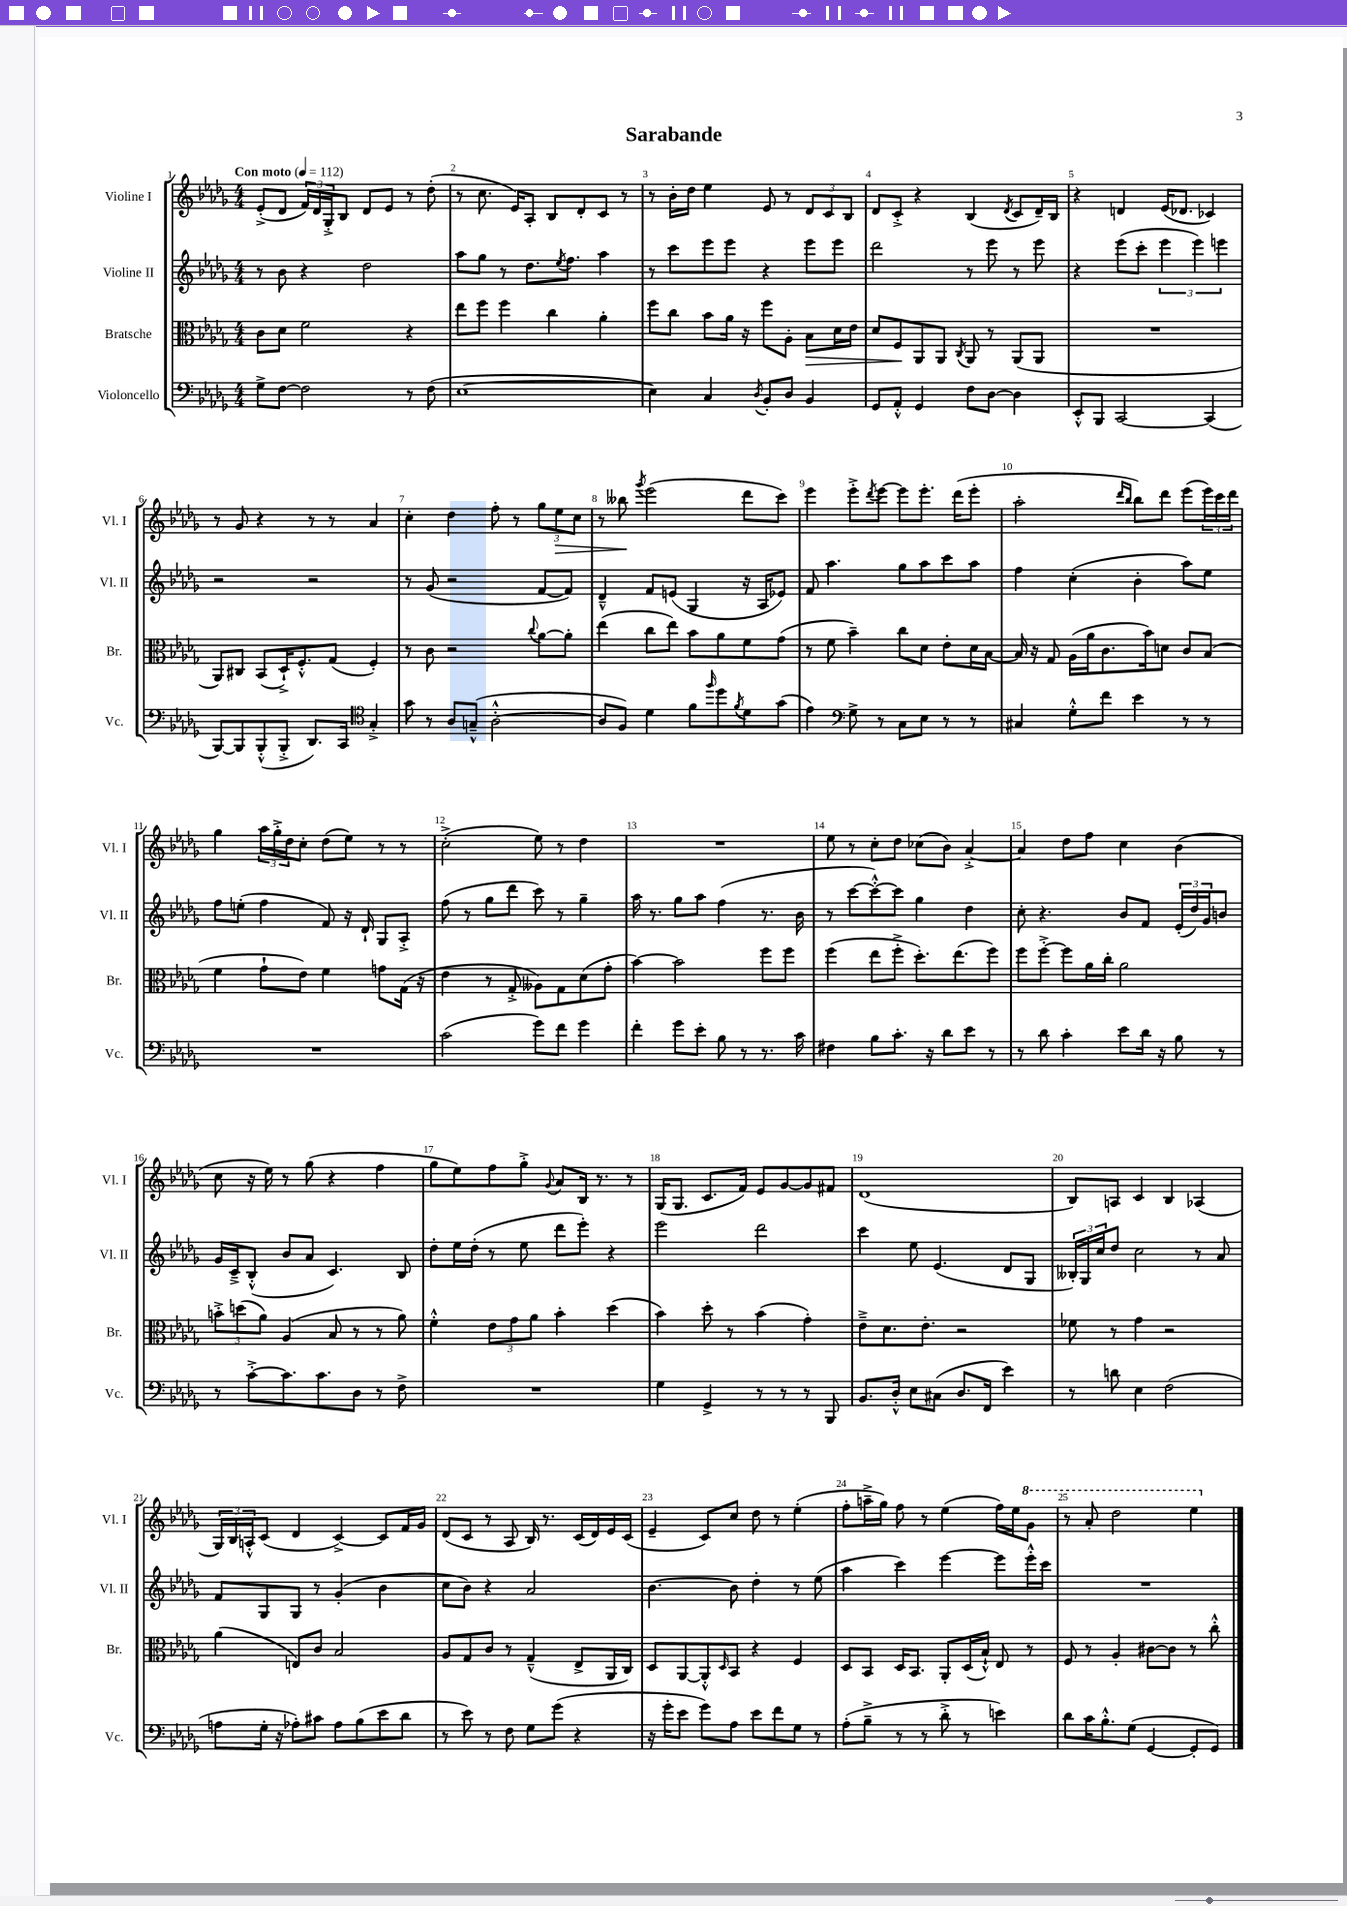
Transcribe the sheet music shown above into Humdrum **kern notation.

**kern	**kern	**kern	**kern
*staff4	*staff3	*staff2	*staff1
*clefF4	*clefC3	*clefG2	*clefG2
*k[b-e-a-d-g-]	*k[b-e-a-d-g-]	*k[b-e-a-d-g-]	*k[b-e-a-d-g-]
*M4/4	*M4/4	*M4/4	*M4/4
*MM112	*MM112	*MM112	*MM112
8G-^	8c	8r	(8e-'^
[8F	8d-	8b-	8d-
2F]	2f	4r	24f)
.	.	.	24d-
.	.	.	24G-'^
.	.	.	8B-
.	.	2dd-	8d-
.	.	.	8e-
8r	4r	.	8r
(8F	.	.	(8dd-'
=	=	=	=
[1E-	8ee-	8aa-	8r
.	8ff	8gg-	8.cc
.	4ff	8r	.
.	.	.	16e-)
.	.	8.dd-	8A-'
.	4cc	.	8B-
.	.	8qee-	.
.	.	8.ff	.
.	.	.	8d-'
.	4a-'	4aa-	8c
.	.	.	8r
=	=	=	=
4E-])	8ff	8r	8r
.	8cc	8ccc	16b-'
.	.	.	16dd-
4C	8b-	8eee-	4ee-
.	16a-	8eee-	.
.	16r	.	.
8qD-	.	.	.
8BB-'	8ff	4r	8e-
8D-	8A-'	.	8r
4BB-	8B-	8eee-	12d-
.	.	.	12c
.	16d-	8eee-	.
.	.	.	12B-
.	16e-	.	.
=	=	=	=
8GG-	8d-	2ddd-	8d-
8AA-'^^	8F	.	8c'^
4GG-	8AA-	.	4r
.	8AA-	.	.
.	8qC	.	.
8F	8AA-	8r	(4B-
[8D-	8r	8eee-	.
.	.	.	8qd-
4D-]	(8AA-	8r	8c
.	8AA-	8eee-	16d-~)
.	.	.	16B-
=	=	=	=
8EE-'^^	1r	4r	4r
8BBB-	.	.	.
[2CC	.	(8eee-	4d
.	.	8ccc'	.
.	.	6eee-	(16e-
.	.	.	8.d-
.	.	6eee-)	.
(4CC]	.	.	4c-)
.	.	6eee	.
=	=	=	=
[8BBB-)	8AA-)	2r	8r
8BBB-]	8C#	.	8g-
(8BBB-'^^	(8BB-	.	4r
8BBB-'^	16D-`^)	.	.
.	8.F'^^	.	.
8.DD-)	.	2r	8r
.	(8G-	.	8r
16CC	.	.	.
*clefC4	*	*	*
4G-'^	4F')	.	4a-
=	=	=	=
8g-	8r	8r	4cc'
8r	8c	(8g-	.
8A-	2r	2r	4dd-
(8G~^^	.	.	.
[2A-'^^	.	.	8ff'
.	.	.	8r
.	8qqcc	.	.
.	[8a-	[8f	12gg-
.	.	.	12ee-
.	8a-']	8f])	.
.	.	.	12cc
=	=	=	=
8A-]	(4ee-	4d-~^^	8r
8F)	.	.	8bb--
.	.	.	8qggg-
4d-	8cc	8f	(2eee-
.	8ee-)	(8e	.
8f	8b-	4G-	.
16qqff	.	.	.
8dd-	8a-	.	.
8qf	.	.	.
8d-	8f	16r	8ddd-
.	.	16A-	.
(8g-	(8g-	8e-)	8ccc)
=	=	=	=
4e-)	8r	8f	4eee-
.	8f	4.aa-	.
*clefF4	*	*	*
8G-^	4b-~)	.	8eee-'^
.	.	.	8qddd-
8r	.	.	[8eee-
8C	8cc	8gg-	8eee-]
8E-	8d-	8aa-	8.eee-'
8r	8e-'	8ccc	.
.	.	.	(16ddd-
8r	16d-	8aa-	8eee-'
.	[16B-	.	.
=	=	=	=
4C#	16B-]	4ff	2aa-'
.	16r	.	.
.	8G-	.	.
8G-'^^	(16A-	(4cc'	.
.	16a-	.	.
8f	8.c	.	.
.	.	.	16qqddd-
.	.	.	16qqbb-
4e-	.	4b-'	8bb-)
.	16b-)	.	.
.	8d	.	8ddd-
8r	8c	8aa-)	(8eee-
8r	(8B-	8ee-	24eee-)
.	.	.	24ccc
.	.	.	24ddd-
=	=	=	=
1r	4f	8ff	4gg-
.	.	(8ee'	.
.	8g-`	4ff	24aa-
.	.	.	24gg-'^
.	.	.	24dd-
.	8e-)	.	8cc'
.	4f	8f)	(8dd-
.	.	16r	8ee-)
.	.	16d-`	.
.	8g	8G-	8r
.	(16G-	8A-'^	8r
.	16r	.	.
=	=	=	=
(2c	4e-	(8ff	(2cc'^
.	.	8r	.
.	8r	8gg-	.
.	8G-'^	8ddd-	.
8g-)	8A--)	8ccc)	8ee-)
8f	8G-	8r	8r
4g-	(8d-	4gg-~	4dd-
.	8g-'	.	.
=	=	=	=
4f'	[4b-)	16aa-	1r
.	.	8.r	.
8g-	2b-]	8gg-	.
8e-'	.	8aa-	.
8B-	.	(4ff	.
8r	.	.	.
8.r	8ff	8.r	.
.	8ff	.	.
16c	.	16b-	.
=	=	=	=
4F#	(4ff	8r	8ee-
.	.	[8ccc	8r
8B-	8ee-	8ccc'^^_)	8cc'
8.c'	8ff'^	8ccc]	8dd-
.	8.dd-')	4gg-	(8cc-
16r	.	.	.
8d-	.	.	8b-)
.	(8.ee-	.	.
8e-	.	4dd-	[4a-'^
8r	8ff)	.	.
=	=	=	=
8r	8ff	8cc'	4a-]
8d-	[8ff'^	4.r	.
4c'	8ff]	.	8dd-
.	16a-	.	8ff
.	16cc'	.	.
8e-	2a-	8b-	4cc
16d-	.	8f	.
16r	.	.	.
8B-	.	(24e-'	(4b-
.	.	24dd-)	.
.	.	24g-	.
8r	.	8b	.
=	=	=	=
8r	12b'^	16g-	8cc
.	.	16c~^	.
.	(12dd	.	.
[8c'^	.	(8B-'^^	16r
.	12a-)	.	.
.	.	.	16ee-)
8.c]	(4A-	8b-	8r
.	.	8a-	(8gg-
8.c	.	.	.
.	8B-	4.c)	4r
8D-	8r	.	.
8r	8r	.	4ff
8F^	8a-)	8B-	.
=	=	=	=
1r	4f'^^	8dd-'	8gg-
.	.	16ee-	8ee-)
.	.	(16dd-'	.
.	12e-	8r	8ff
.	12g-	.	.
.	.	8ee-	8gg-'^
.	12a-	.	.
.	.	.	8qqg-
.	4b-'	8ddd-	8a-
.	.	8eee-')	16B-
.	.	.	8.r
.	(4dd-	4r	.
.	.	.	8r
=	=	=	=
4G-	4b-)	2eee-	(16G-
.	.	.	8.G-
4GG-^	8dd-'	.	8.c
.	8r	.	.
.	.	.	16f)
8r	(4b-	2ddd-	8e-
8r	.	.	[8g-
8r	4g-')	.	8g-]
8BBB-	.	.	8f#
=	=	=	=
8.BB-	8e-~^	4ccc	(1d-
.	8.d-	.	.
16D-'^^	.	.	.
8E-	.	8ee-	.
.	8.e-'	.	.
(8C#	.	(4.e-	.
8.D-	2r	.	.
16FF	.	.	.
4e-)	.	8d-	.
.	.	8G-	.
=	=	=	=
8r	8f-	24B--')	8B-)
.	.	24G-	.
.	.	24cc	.
8d	8r	8dd-	8A
4E-	4g-	2cc	4c
(2F	2r	.	4B-
.	.	8r	(4A-
.	.	8a-	.
=	=	=	=
8A	(4a-	8f	24G-)
.	.	.	24B-
.	.	.	24A'^^
16G-'	.	8G-	(8c
16r	.	.	.
8A-')	8E)	8G-	4d-
8c#	8c	8r	.
8A-	2B-	(4g-'	[4c^)
(8B-	.	.	.
8e-	.	4b-	8c]
8d-	.	.	16f
.	.	.	16g-
=	=	=	=
8r	8A-	8cc	(8d-
8e-)	8G-	8b-)	8c
8r	8c	4r	8r
8F	8r	.	8A-
8G-	(4G-~^^	2a-	16B-)
.	.	.	8.r
(8g-	.	.	.
4r	8E-^	.	(16c
.	.	.	16d-)
.	16AA-	.	16e-
.	16C)	.	(16c
=	=	=	=
16r	8D-	[4.b-	4e-~
16g-'	.	.	.
8e-	[8AA-	.	.
8g-)	8AA-'^^]	.	8c)
.	16qqD-	.	.
8A-	8BB-	8b-]	8cc
8e-	4r	4dd-'	8dd-
8f	.	.	8r
8G-	4F	8r	(4ee-'
8r	.	(8ee-	.
=	=	=	=
(8A-'	8D-	4aa-	8ff'
8B-~^	8BB-	.	16aa~^
.	.	.	16gg-)
8r	16D-	4ccc)	8ff
.	8.BB-	.	.
8r	.	.	8r
8d-'^	8AA-'	[4eee-	(4ee-
8r	(16D-	.	.
.	16B-`^^)	.	.
4e)	8E-	8eee-]	16ff)
.	.	.	16ee-
.	8r	16eee-'^^	8gg-
.	.	16ccc	.
=	=	=	=
8d-	8F	1r	8r
16c	8r	.	8aa-'
8.B-'^^	.	.	.
.	4A-'	.	2ddd-
(8G-	.	.	.
[4GG-	[8c#	.	.
.	8c#]	.	.
8GG-']	8r	.	4eee-
8GG-)	8cc'^^	.	.
==	==	==	==
*-	*-	*-	*-
